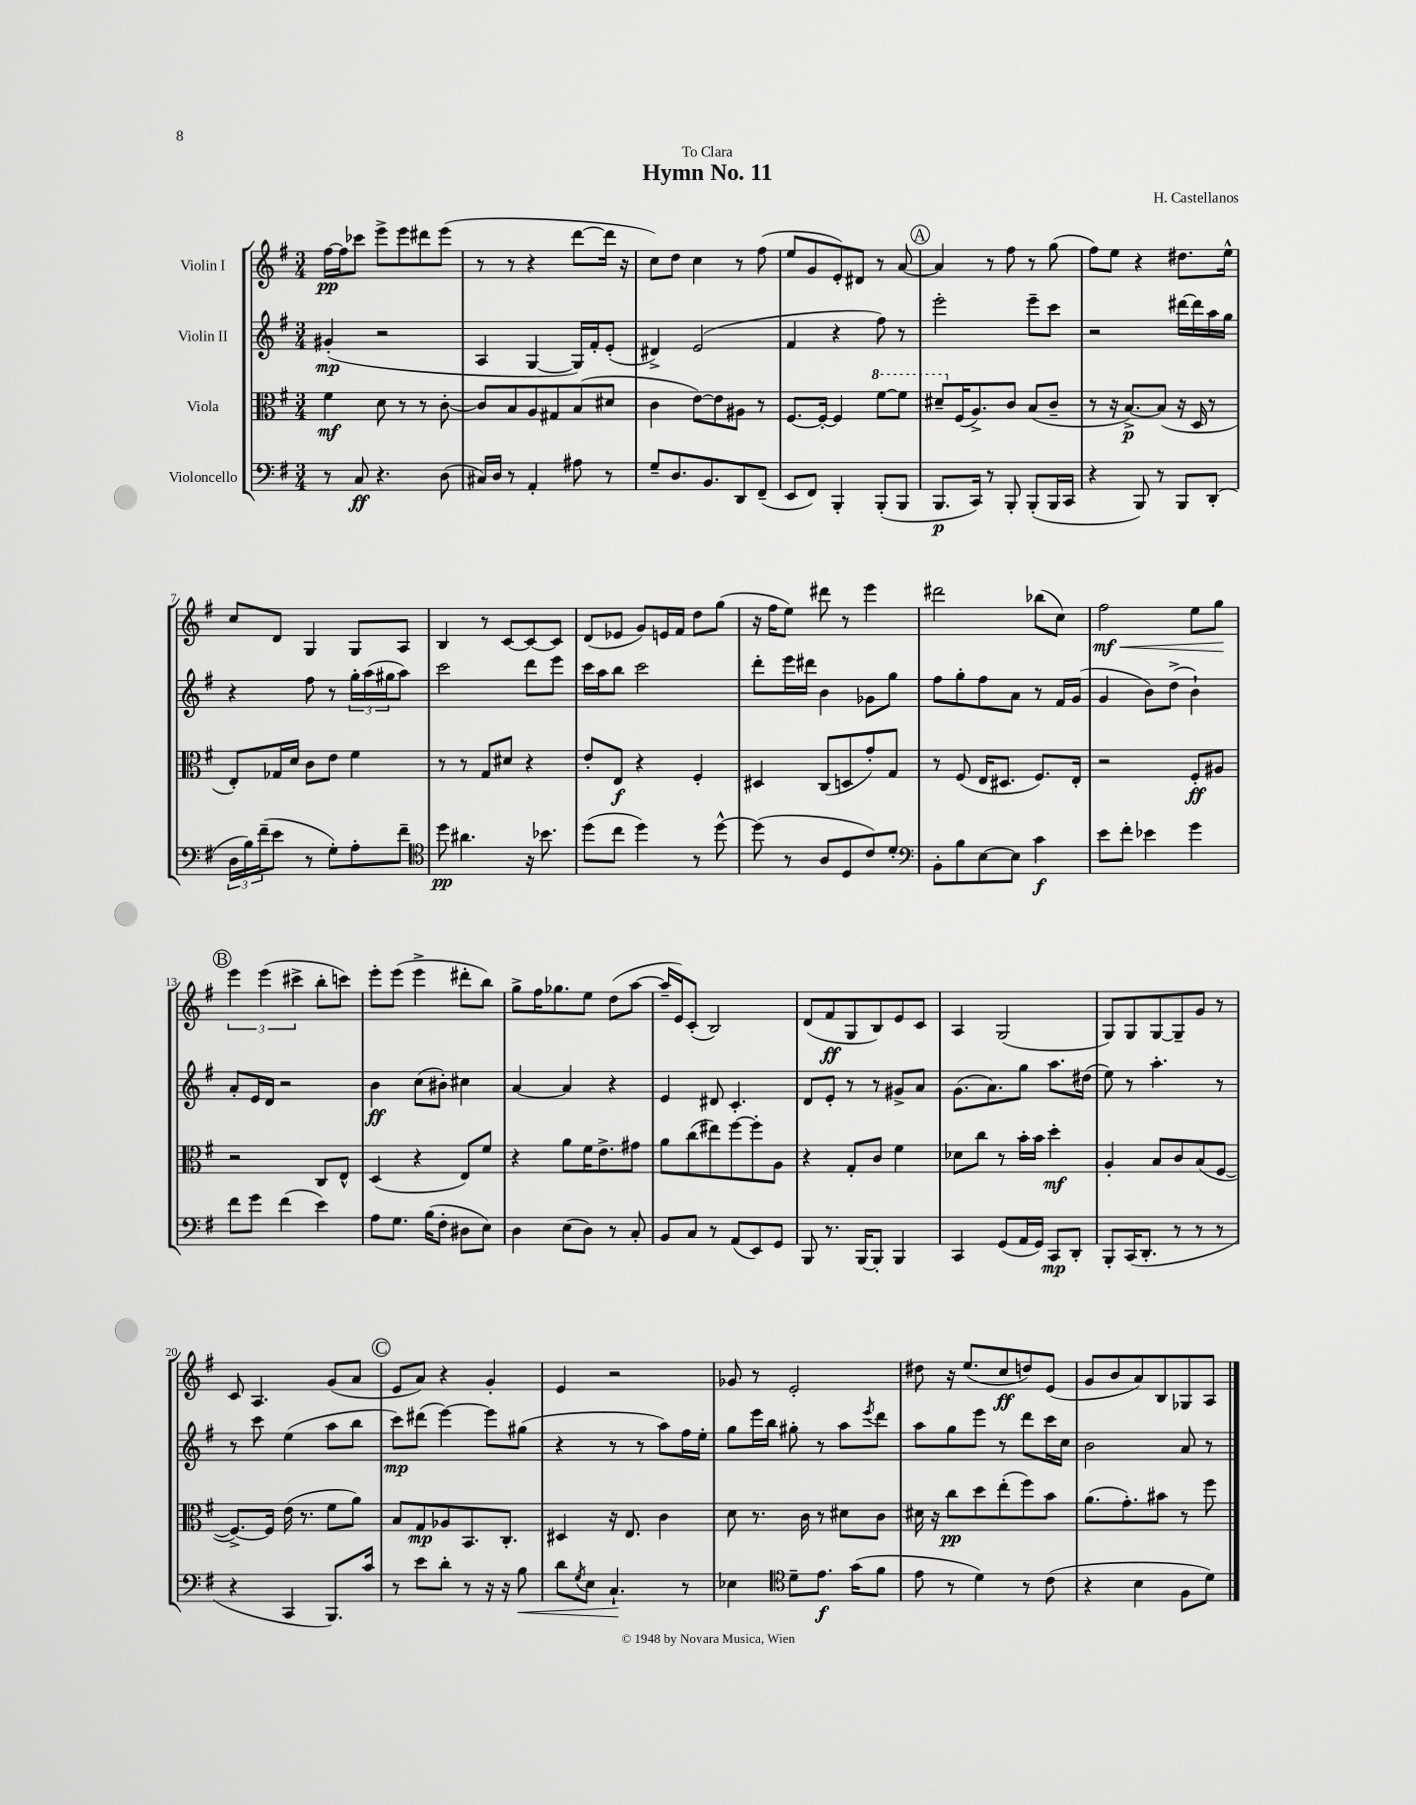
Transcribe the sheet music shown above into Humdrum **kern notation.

**kern	**dynam	**kern	**dynam	**kern	**dynam	**kern	**dynam
*part4	*part4	*part3	*part3	*part2	*part2	*part1	*part1
*staff4	*staff4	*staff3	*staff3	*staff2	*staff2	*staff1	*staff1
*I"Violoncello	*	*I"Viola	*	*I"Violin II	*	*I"Violin I	*
*clefF4	*	*clefC3	*	*clefG2	*	*clefG2	*
*k[f#]	*	*k[f#]	*	*k[f#]	*	*k[f#]	*
*M3/4	*	*M3/4	*	*M3/4	*	*M3/4	*
=1	=1	=1	=1	=1	=1	=1	=1
8r	.	4f#\	mf	(4g#X'/	mp	[16ff#\LL	pp
.	.	.	.	.	.	16ff#\J]	.
8C/	ff	.	.	.	.	8ccc-X\J	.
4.r	.	8d\	.	2r	.	8eee^\L	.
.	.	8r	.	.	.	8eee\	.
.	.	8r	.	.	.	8ddd#X\	.
(8D\	.	[8c'\	.	.	.	(8eee\J	.
=2	=2	=2	=2	=2	=2	=2	=2
16C#X/LL)	.	8c/L]	.	4A/	.	8r	.
16D/JJ	.	.	.	.	.	.	.
8r	.	8B/	.	.	.	8r	.
4AA'/	.	8A/	.	[4G/	.	4r	.
.	.	8G#X/	.	.	.	.	.
8A#X\	.	(8B/	.	16G/LL])	.	[8ddd\L	.
.	.	.	.	16f#'/J	.	.	.
8r	.	8d#X/J	.	(8e'/J	.	16ddd\Jk]	.
.	.	.	.	.	.	16r	.
=3	=3	=3	=3	=3	=3	=3	=3
8G~/L	.	4c\	.	4d#X^/)	.	8cc\L)	.
8.D/	.	.	.	.	.	8dd\J	.
.	.	[8e\L)	.	(2e/	.	4cc\	.
8.BB/	.	.	.	.	.	.	.
.	.	8e\]	.	.	.	.	.
8DD/	.	8A#X\J	.	.	.	8r	.
(8FF#~/J	.	8r	.	.	.	(8ff#\	.
=4	=4	=4	=4	=4	=4	=4	=4
8EE/L	.	[8.F#/L	.	4f#/	.	8ee/L	.
8FF#/J)	.	.	.	.	.	8g/	.
.	.	16F#'/Jk_	.	.	.	.	.
4BBB'/	.	4F#/]	.	4r	.	8e'/)	.
.	.	.	.	.	.	8d#X/J	.
*	*	*8va	*	*	*	*	*
(8BBB'/L	.	[8ff#\L	.	8ff#\)	.	8r	.
8BBB/J	.	8ff#\J]	.	8r	.	[8a/	.
!!LO:REH:place=s1:t=A
=5	=5	=5	=5	=5	=5	=5	=5
8.BBB/L	p	8dd#X~/L	.	2eee'\	.	4a/]	.
*	*	*X8va	*	*	*	*	*
.	.	(16F#/K	.	.	.	.	.
16CC/Jk)	.	8.A^/)	.	.	.	.	.
8r	.	.	.	.	.	8r	.
8BBB'/	.	8c/J	.	.	.	8ff#\	.
(8BBB'/L	.	(8B/L	.	8eee~\L	.	8r	.
16BBB/L	.	8c~/J	.	8ccc\J	.	(8gg\	.
16CC/JJ	.	.	.	.	.	.	.
=6	=6	=6	=6	=6	=6	=6	=6
4r	.	8r	.	2r	.	8ff#\L)	.
.	.	16r	.	.	.	8ee\J	.
.	.	[8.B^/L)	p	.	.	.	.
8BBB/)	.	.	.	.	.	4r	.
8r	.	(8B/J]	.	.	.	.	.
8BBB/L	.	16r	.	[16ddd#X\LL	.	8.dd#X\L	.
.	.	16D/	.	16ddd#\]	.	.	.
(8DD'/J	.	8r	.	16aa\	.	.	.
.	.	.	.	16gg\JJ	.	16ee^^\Jk	.
!!LO:LB:g=z
=7	=7	=7	=7	=7	=7	=7	=7
24D\LL	.	8E'/L)	.	4r	.	8cc/L	.
24B\)	.	.	.	.	.	.	.
(24f#~\J	.	.	.	.	.	.	.
8e\J	.	16G-X/L	.	.	.	8d/J	.
.	.	16d/JJ	.	.	.	.	.
8r	.	8c\L	.	8ff#\	.	4G/	.
8G'\L)	.	8e\J	.	8r	.	.	.
8A'\	.	4f#\	.	24gg'\LL	.	8G/L	.
.	.	.	.	(24aa\	.	.	.
.	.	.	.	24gg#X\J	.	.	.
8f#~\J	.	.	.	8aa\J)	.	8A/J	.
=8	=8	=8	=8	=8	=8	=8	=8
*clefC4	*	*	*	*	*	*	*
8dd\	pp	8r	.	2ccc\	.	4B/	.
4.a#X\	.	8r	.	.	.	.	.
.	.	8G/L	.	.	.	8r	.
.	.	8d#X/J	.	.	.	[8c/L	.
16r	.	4r	.	8ddd\L	.	8c/_	.
8.b-X\	.	.	.	.	.	.	.
.	.	.	.	8eee\J	.	8c/J]	.
=9	=9	=9	=9	=9	=9	=9	=9
(8dd\L	.	8e'/L	.	16ccc\LL	.	(8d/L	.
.	.	.	.	16aa\J	.	.	.
8cc\J	.	8E/J	f	8bb\J	.	8e-X/J	.
4dd\)	.	4r	.	2ccc\	.	8g/L)	.
.	.	.	.	.	.	16en/L	.
.	.	.	.	.	.	16f#/JJ	.
8r	.	4F#'/	.	.	.	8dd\L	.
[8dd^^\	.	.	.	.	.	(8gg\J	.
=10	=10	=10	=10	=10	=10	=10	=10
(8dd\]	.	4D#X/	.	8ddd'\L	.	16r	.
.	.	.	.	.	.	16ff#\KL	.
8r	.	.	.	16eee\L	.	8ee\J)	.
.	.	.	.	16ddd#X\JJ	.	.	.
8A/L	.	(8C/L	.	4b\	.	8ddd#X\	.
8D/	.	8Dn/	.	.	.	8r	.
8c/)	.	8g'/)	.	8g-X\L	.	4eee\	.
8d'/J	.	8G/J	.	8gg\J	.	.	.
=11	=11	=11	=11	=11	=11	=11	=11
*clefF4	*	*	*	*	*	*	*
8BB'\L	.	8r	.	8ff#\L	.	2ddd#X\	.
8B\	.	(8F#/	.	8gg'\	.	.	.
[8E\	.	16E/KL	.	8ff#\	.	.	.
.	.	8.D#X/J	.	.	.	.	.
8E\J]	.	.	.	8a\J	.	.	.
4c\	f	8.F#/L)	.	8r	.	(8bb-X\L	.
.	.	.	.	16f#/LL	.	8cc\J)	.
.	.	16E'/Jk	.	(16g/JJ	.	.	.
=12	=12	=12	=12	=12	=12	=12	=12
!	!	!	!	!	!	!	!LO:HP:b
8e\L	.	2r	.	4g/	.	2ff#\	< mf
8f#'\J	.	.	.	.	.	.	.
4e-X\	.	.	.	8b\L)	.	.	.
.	.	.	.	(8dd^\J	.	.	.
4g\	.	8F#'/L	ff	4b`\)	.	8ee\L	.
.	.	8A#X/J	.	.	.	8gg\J	.
.	.	.	.	.	.	.	[
!!LO:LB:g=z
!!LO:REH:place=s1:t=B
=13	=13	=13	=13	=13	=13	=13	=13
8f#\L	.	2r	.	8a'/L	.	6eee\	.
8g\J	.	.	.	16e/L	.	.	.
.	.	.	.	.	.	(6eee\	.
.	.	.	.	16d/JJ	.	.	.
(4f#\	.	.	.	2r	.	.	.
.	.	.	.	.	.	6ccc#X^\	.
4e\)	.	8C/L	.	.	.	8bb'\L	.
.	.	8E^^/J	.	.	.	8cccn\J)	.
=14	=14	=14	=14	=14	=14	=14	=14
8A\L	.	(4D/	.	4b\	ff	8eee'\L	.
8.G\J	.	.	.	.	.	(8eee\J	.
.	.	4r	.	(8cc\L	.	4eee^\	.
(16B\KL	.	.	.	.	.	.	.
8F#'\J	.	.	.	8b#X'\J)	.	.	.
8D#X\L	.	8E/L)	.	4cc#X\	.	8ddd#X'\L	.
8E\J)	.	8f#/J	.	.	.	8bb\J)	.
=15	=15	=15	=15	=15	=15	=15	=15
4D\	.	4r	.	[4a/	.	8gg^\L	.
.	.	.	.	.	.	16ff#\K	.
.	.	.	.	.	.	8.gg-X\	.
(8E\L	.	8a\L	.	4a/]	.	.	.
8D\J)	.	16f#\K	.	.	.	8ee\J	.
.	.	8.e^\	.	.	.	.	.
8r	.	.	.	4r	.	(8dd\L	.
8C'/	.	8g#X\J	.	.	.	[8aa\J	.
=16	=16	=16	=16	=16	=16	=16	=16
8BB/L	.	8a\L	.	4e/	.	16aa~/LL]	.
.	.	.	.	.	.	16e/J)	.
8C/J	.	(8cc\	.	.	.	(8c'/J	.
8r	.	8ee#X\)	.	8d#X/	.	2B/)	.
(8AA/L	.	[8ff#\	.	4.c'/	.	.	.
8EE/)	.	8ff#'\]	.	.	.	.	.
8GG/J	.	8A\J	.	.	.	.	.
=17	=17	=17	=17	=17	=17	=17	=17
8BBB/	.	4r	.	8d/L	.	(8d/L	.
8.r	.	.	.	8e'/J	.	8f#/	ff
.	.	8G'/L	.	8r	.	8G/	.
[16BBB/KL	.	.	.	.	.	.	.
8BBB'/J]	.	8c/J	.	8r	.	8B/)	.
4BBB/	.	4f#\	.	8g#X^/L	.	8e/	.
.	.	.	.	8a/J	.	8c/J	.
=18	=18	=18	=18	=18	=18	=18	=18
4CC/	.	8d-X\L	.	(8.g\L	.	4A/	.
.	.	8cc\J	.	.	.	.	.
.	.	.	.	8.a\)	.	.	.
(8GG/L	.	8r	.	.	.	(2G/	.
16AA/L	.	16b'\LL	.	8gg\J	.	.	.
16GG/JJ)	.	16b\JJ	.	.	.	.	.
8CC/L	mp	4dd'\	mf	8.aa\L	.	.	.
8DD'/J	.	.	.	.	.	.	.
.	.	.	.	(16dd#X\Jk	.	.	.
=19	=19	=19	=19	=19	=19	=19	=19
8BBB'/L	.	4A'/	.	8ee\)	.	8G/L)	.
(16CC/K	.	.	.	8r	.	8G/	.
8.DD'/J	.	.	.	.	.	.	.
.	.	8B/L	.	4.aa'\	.	[8G/	.
8r	.	8c/	.	.	.	8G~/]	.
8r	.	(8B/	.	.	.	8g/J	.
8r	.	[8F#/J	.	8r	.	8r	.
!!LO:LB:g=z
=20	=20	=20	=20	=20	=20	=20	=20
4r	.	8.F#^/L_)	.	8r	.	8c/	.
.	.	.	.	8ccc\	.	4.A/	.
.	.	16F#/Jk]	.	.	.	.	.
4CC/	.	(16e\	.	(4ee\	.	.	.
.	.	8.r	.	.	.	.	.
8.BBB/L)	.	8f#\L	.	8aa\L	.	(8g/L	.
.	.	8a\J)	.	8bb\J	.	8a/J	.
16c/Jk	.	.	.	.	.	.	.
!!LO:REH:place=s1:t=C
=21	=21	=21	=21	=21	=21	=21	=21
8r	.	8B/L	.	8ccc\L)	mp	8e/L	.
8e\L	.	8G/	mp	(8ddd#X\J	.	8a/J)	.
8d'\J	.	8A-X/	.	[4eee\)	.	4r	.
8r	.	8.BB/	.	.	.	.	.
16r	.	.	.	8eee\L]	.	4g'/	.
16r	.	8.C'/J	.	.	.	.	.
!	!LO:HP:b	!	!	!	!	!	!
8B\	<	.	.	(8gg#X\J	.	.	.
=22	=22	=22	=22	=22	=22	=22	=22
8d\L	.	4D#X/	.	4r	.	4e/	.
8qG/	.	.	.	.	.	.	.
8E\J	.	.	.	.	.	.	.
4.C`/	.	16r	.	8r	.	2r	.
.	.	8.E/	.	.	.	.	.
.	.	.	.	8r	.	.	.
.	.	4c\	.	8aa\L)	.	.	.
8r	[	.	.	16ff#\L	.	.	.
.	.	.	.	16ee'\JJ	.	.	.
=23	=23	=23	=23	=23	=23	=23	=23
4E-X\	.	8d\	.	8gg\L	.	8g-X/	.
.	.	8.r	.	16eee\L	.	8r	.
.	.	.	.	16bb\JJ	.	.	.
*clefC4	*	*	*	*	*	*	*
8d~\L	.	.	.	8gg#X'\	.	2e'/	.
.	.	16c\	.	.	.	.	.
8.e\J	f	8r	.	8r	.	.	.
.	.	8d#X\L	.	8aa\L	.	.	.
(16g\KL	.	.	.	.	.	.	.
.	.	.	.	8qeee/	.	.	.
8f#\J	.	8c\J	.	8ddd\J	.	.	.
=24	=24	=24	=24	=24	=24	=24	=24
8e\	.	16d#X\	.	8aa\L	.	8dd#X\	.
.	.	16r	.	.	.	.	.
8r	.	8cc\L	pp	8gg\	.	16r	.
.	.	.	.	.	.	(8.ee/L	.
4d\)	.	8dd\	.	8eee\J	.	.	.
.	.	(8ee'\	.	8r	.	8cc/	ff
8r	.	8ff#\)	.	8ddd\L	.	8ddn/)	.
(8c\	.	8b\J	.	16ccc\L	.	(8e/J	.
.	.	.	.	16cc\JJ	.	.	.
=25	=25	=25	=25	=25	=25	=25	=25
4r	.	(8.a\L	.	2b\	.	8g/L	.
.	.	.	.	.	.	8b/	.
.	.	8.g'\)	.	.	.	.	.
4B\	.	.	.	.	.	8a/)	.
.	.	8b#X\J	.	.	.	8B/	.
8F#\L	.	8r	.	8a/	.	8G-X/	.
8d\J)	.	8ff#\	.	8r	.	8A/J	.
==	==	==	==	==	==	==	==
*-	*-	*-	*-	*-	*-	*-	*-
